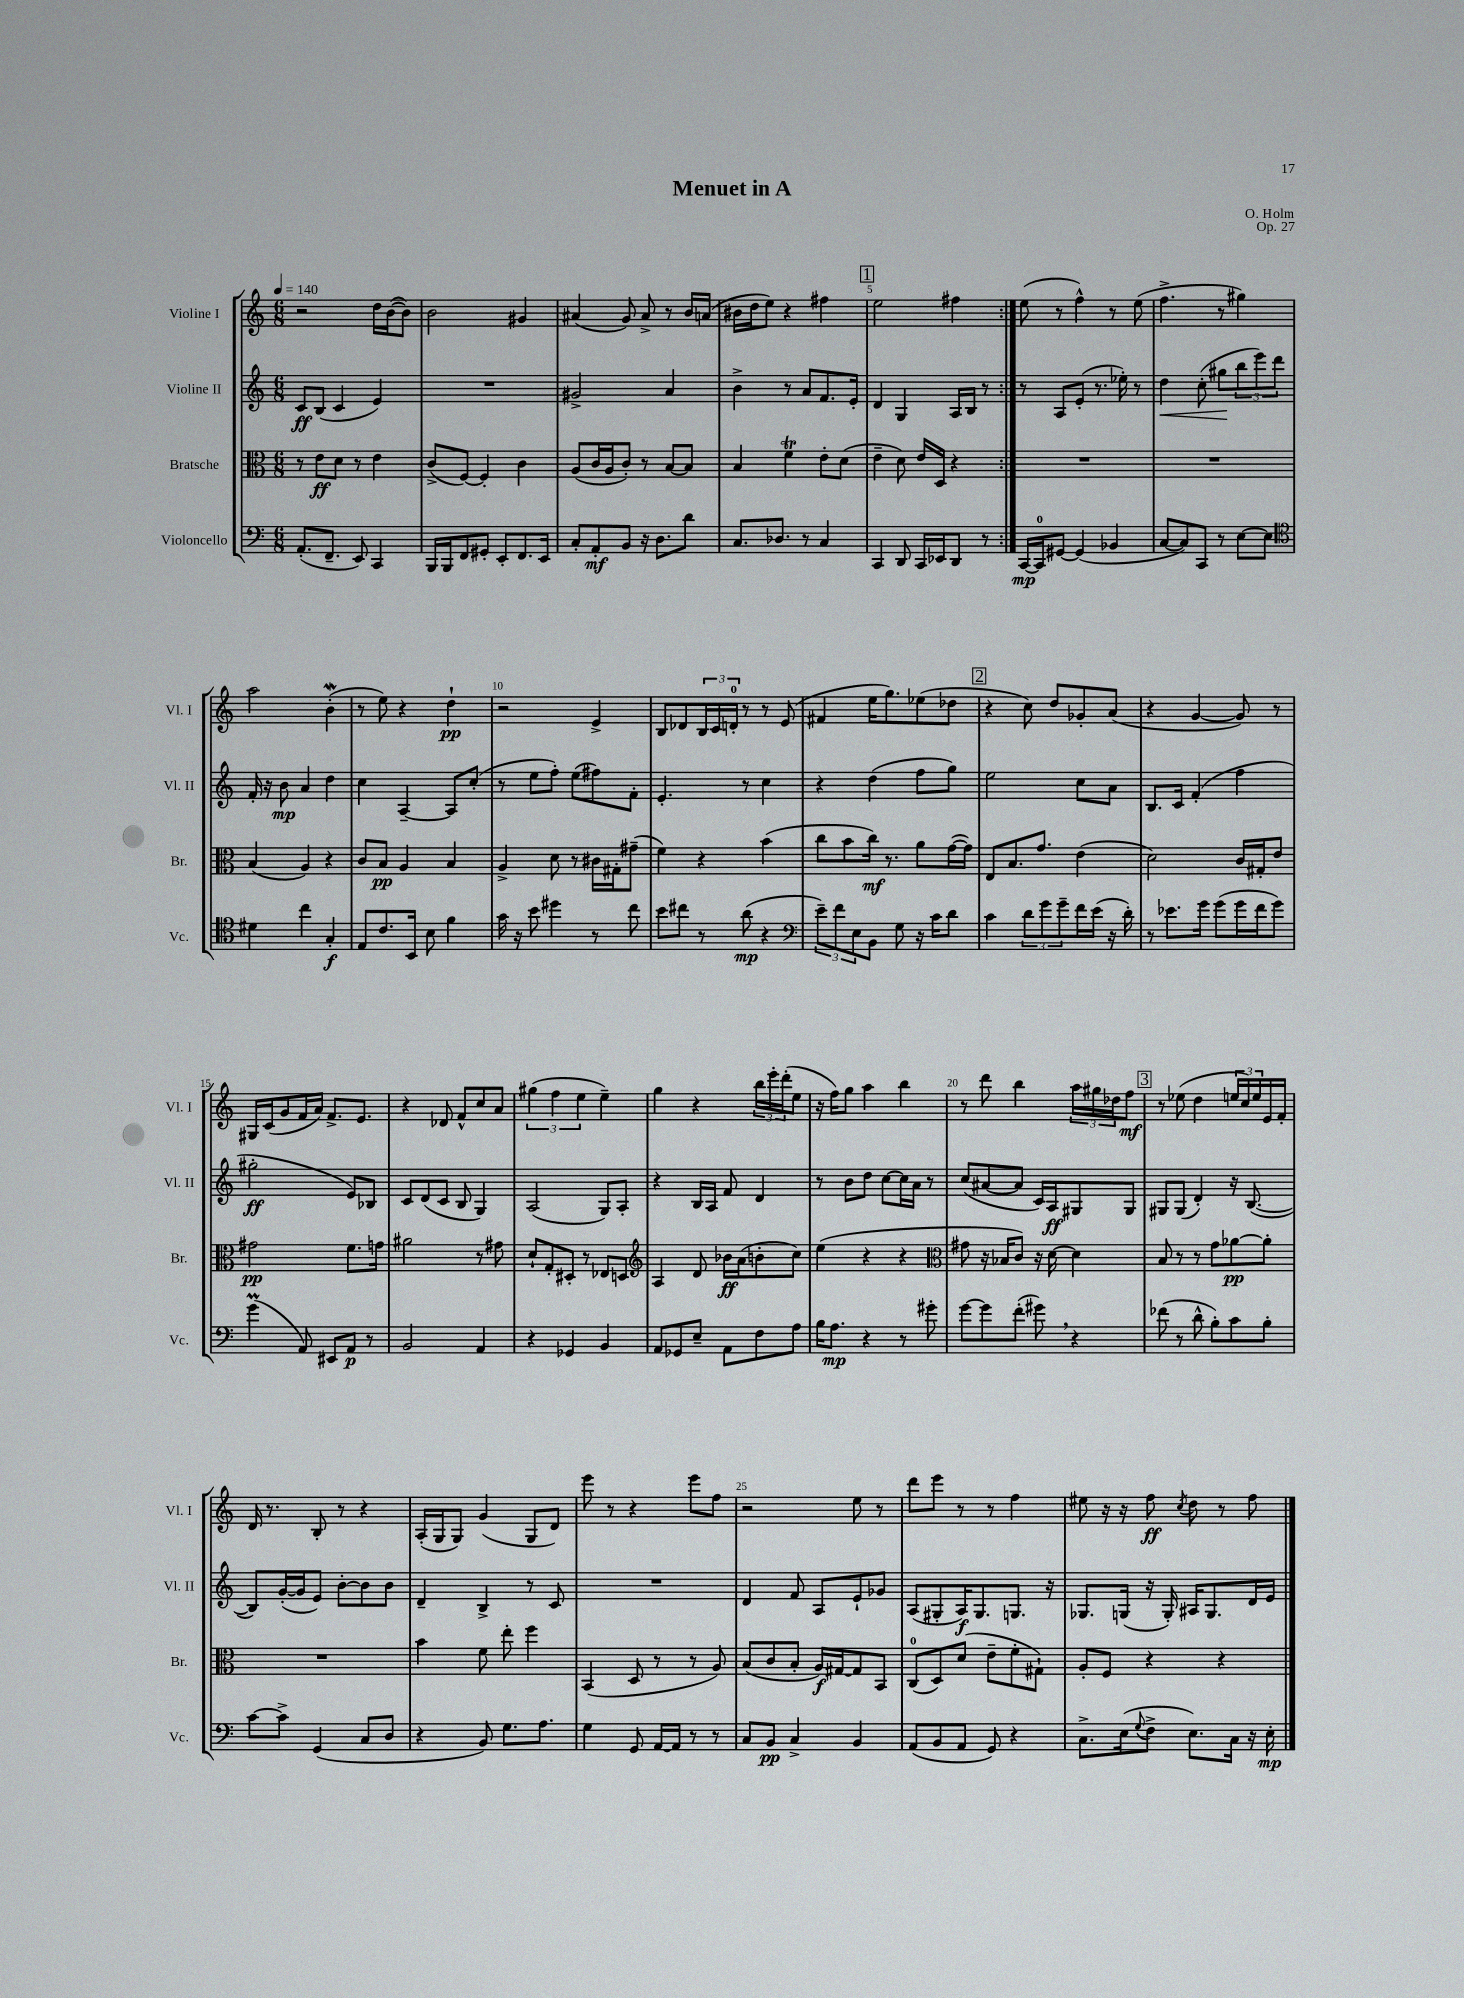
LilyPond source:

\header { title = "Menuet in A" composer = "O. Holm" opus = "Op. 27" }
<<
\new StaffGroup <<
\new Staff = "s0" \with { instrumentName = "Violine I" shortInstrumentName = "Vl. I" } {
    \clef treble \key c \major \numericTimeSignature \time 6/8 \tempo 4 = 140
    \repeat volta 2 { r2 d''16 b'16~( b'8) |
    b'2 gis'4 |
    ais'4( g'8) ais'8-> r8 b'16 a'16( |
    bis'16 d''16 e''8) r4 fis''4 |
    \mark \markup { \box "1" } e''2 fis''4 | }
    e''8( r8 f''4-^) r8 e''8( |
    f''4.-> r8 gis''4) |
    a''2 b'4-.\mordent( |
    r8 e''8) r4 d''4-!\pp |
    r2 e'4-> |
    b8 des'8 \tuplet 3/2 { b16 c'16 d'16-0-. } r8 r8 e'8( |
    fis'4 e''16 g''8.) ees''8( des''8 |
    \mark \markup { \box "2" } r4 c''8) d''8 ges'8-. a'8( |
    r4 g'4~ g'8) r8 |
    gis16 c'16( g'8 f'16 a'16) f'8.-> e'8. |
    r4 des'8 f'8-^ c''8 a'8 |
    \tuplet 3/2 { gis''4( f''4 e''4 } e''4--) |
    g''4 r4 \tuplet 3/2 { b''16 e'''16-. d'''16-.( } e''8 |
    r16 f''16) g''8 a''4 b''4 |
    r8 d'''8 b''4 \tuplet 3/2 { a''16 gis''16 des''16 } f''8\mf |
    \mark \markup { \box "3" } r8 ees''8( d''4 \tuplet 3/2 { e''16 c''16) e''16 } e'16 f'16-. |
    d'16 r8. b8-. r8 r4 |
    a16-.( g16 g8) g'4( g8 d'8) |
    e'''8 r8 r4 e'''8 f''8 |
    r2 e''8 r8 |
    d'''8 e'''8 r8 r8 f''4 |
    eis''8 r16 r16 f''8\ff \acciaccatura { c''8 } d''8 r8 f''8 \bar "|." |
}
\new Staff = "s1" \with { instrumentName = "Violine II" shortInstrumentName = "Vl. II" } {
    \clef treble \key c \major \numericTimeSignature \time 6/8
    \repeat volta 2 { c'8\ff b8( c'4 e'4) |
    R2. |
    gis'2-> a'4 |
    b'4-> r8 a'8 f'8. e'16-. |
    \mark \markup { \box "1" } d'4 g4 a16 b16 r8 | }
    r8 a8 e'8-.( r8. ees''16-.) r8 |
    d''4\< c''8-.( gis''8\! \tuplet 3/2 { b''8 e'''8) d'''8 } |
    f'16-. r16 b'8\mp a'4 d''4 |
    c''4 a4~-- a8 c''8-.( |
    r8 e''8 f''8-.) e''8( fis''8) f'8-. |
    e'4.-. r8 c''4 |
    r4 d''4( f''8 g''8) |
    \mark \markup { \box "2" } e''2 c''8 a'8 |
    b8. c'16 f'4-.( f''4 |
    gis''2-.\ff e'8) bes8 |
    c'8 d'8( c'8 b8 g4) |
    a2( g8) a8-. |
    r4 b16 a16 f'8 d'4 |
    r8 b'8 d''8 c''8~ c''16 a'16 r8 |
    c''8( ais'8~ ais'8 c'16) a16\ff gis8 gis8 |
    \mark \markup { \box "3" } gis8 gis8( d'4-.) r16 b8.~( |
    b8) g'16~-.( g'16 e'8) b'8~-. b'8 b'8 |
    d'4-- b4-> r8 c'8 |
    R2. |
    d'4 f'8 a8 e'8-! ges'8 |
    a8( gis8-. a16\f) gis8. g8. r16 |
    ges8. g16( r16 g16-.) ais16 g8. d'16 e'16 \bar "|." |
}
\new Staff = "s2" \with { instrumentName = "Bratsche" shortInstrumentName = "Br." } {
    \clef alto \key c \major \numericTimeSignature \time 6/8
    \repeat volta 2 { r8 e'8\ff d'8 r8 e'4 |
    c'8->( f8~) f4-. c'4 |
    a8( c'16 a16 c'8-.) r8 b8~ b8 |
    b4 f'4\trill e'8-. d'8( |
    \mark \markup { \box "1" } e'4-- d'8) e'16 d16 r4 | }
    R2. |
    R2. |
    b4( a4) r4 |
    c'8 b8\pp a4 b4 |
    a4-> d'8 r8 cis'16 gis16-. gis'8--( |
    f'4) r4 b'4( |
    c''8 b'8 c''16\mf) r8. a'8 g'16~( g'16) |
    \mark \markup { \box "2" } e8 b8. g'8. e'4( |
    d'2) c'16 gis16-. e'8 |
    gis'2\pp f'8. g'16 |
    ais'2 r8 gis'8 |
    d'8-! g8-. dis8-. r8 ees8 d8 |
    \clef treble a4 d'8 bes'16\ff a'16( b'8-. c''8) |
    e''4( r4 r4 |
    \clef alto gis'8 r16 bes16 c'8) r16 d'16~ d'4 |
    \mark \markup { \box "3" } b8 r8 r8 g'8 aes'8~\pp aes'8-. |
    R2. |
    b'4 f'8 e''8-. f''4 |
    b,4( d8 r8 r8 a8) |
    b8( c'8 b8-. a16\f) gis16~ gis8 b,8 |
    c8-0( d8) d'8( e'8-- f'8-. gis8-!) |
    a8-. f8 r4 r4 \bar "|." |
}
\new Staff = "s3" \with { instrumentName = "Violoncello" shortInstrumentName = "Vc." } {
    \clef bass \key c \major \numericTimeSignature \time 6/8
    \repeat volta 2 { a,8.-.( f,8.-- e,8) c,4 |
    b,,16 b,,16 f,8 gis,8-. e,8-. f,8. e,16 |
    c8-. a,8-.\mf b,8 r16 d8. d'8 |
    c8. des8. r8 c4 |
    \mark \markup { \box "1" } c,4 d,8 c,16 ees,16 d,8 r8 | }
    c,16~\mp c,16-0 gis,8~ gis,4( bes,4 |
    c8~ c8) c,8 r8 e8~ e8 |
    \clef tenor dis'4 c''4 g4-.\f |
    e8 c'8. b,16 b8 f'4 |
    g'16 r16 b'8 dis''4 r8 c''8 |
    b'8 cis''8 r8 a'8\mp( r4 |
    \clef bass \tuplet 3/2 { e'8--) f'8 e8 } b,8 g8 r16 c'16 d'8 |
    \mark \markup { \box "2" } c'4 \tuplet 3/2 { d'8 g'8 g'8-- } f'16 e'16( r16 d'16-.) |
    r8 ees'8. g'16 g'8( g'16 f'16 g'8) |
    g'4\prall( a,8) eis,8 a,8\p r8 |
    b,2 a,4 |
    r4 ges,4 b,4 |
    a,8 ges,8 e8-- a,8 f8 a8 |
    b16 a8.\mp r4 r8 gis'8-. |
    g'8~ g'8 f'8-.( gis'8) \breathe r4 |
    \mark \markup { \box "3" } fes'8( r8 d'8-^ b8-.) c'8 b8-. |
    c'8~ c'8-> g,4( c8 d8 |
    r4 b,8) g8. a8. |
    g4 g,8 a,16~ a,16 r8 r8 |
    c8 b,8\pp c4-> b,4 |
    a,8( b,8 a,8 g,8) r4 |
    c8.-> e16( \appoggiatura { g8 } f8-> e8.) c16 r16 e16-.\mp \bar "|." |
}
>>
>>
\layout { \context { \Score \override BarNumber.break-visibility = ##(#f #t #t) barNumberVisibility = #(every-nth-bar-number-visible 5) } }
